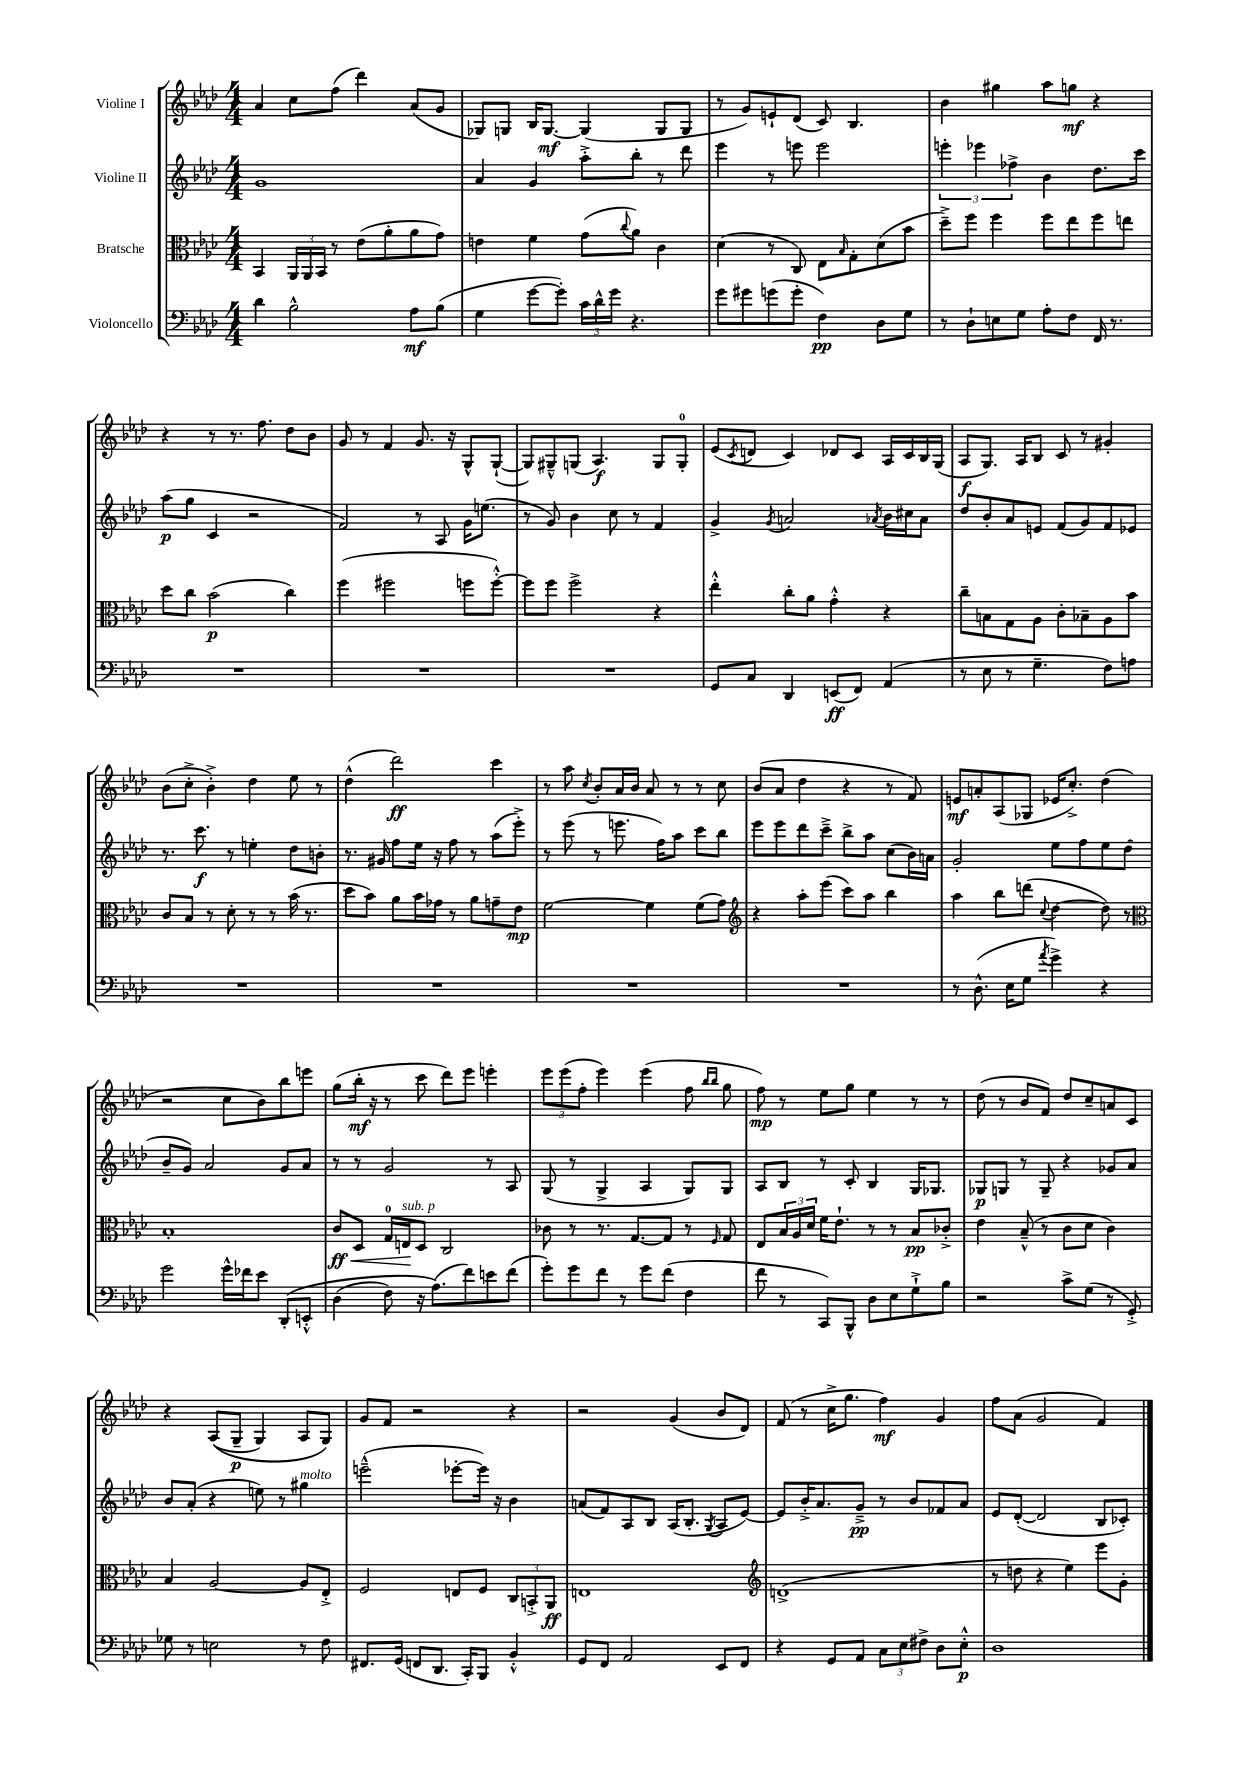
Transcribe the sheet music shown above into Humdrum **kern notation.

**kern	**kern	**kern	**kern
*staff4	*staff3	*staff2	*staff1
*clefF4	*clefC3	*clefG2	*clefG2
*k[b-e-a-d-]	*k[b-e-a-d-]	*k[b-e-a-d-]	*k[b-e-a-d-]
*M4/4	*M4/4	*M4/4	*M4/4
4d-	4BB-	1g	4a-
2B-^^	24AA-	.	8cc
.	24AA-	.	.
.	24BB-	.	.
.	8r	.	(8ff
.	(8e-	.	4ddd-)
.	8a-'	.	.
8A-	8a-	.	(8a-
(8B-	8g)	.	8g
=	=	=	=
4G	4e	4a-	8G-)
.	.	.	8G
[8g	4f	4g	16B-
.	.	.	[8.G
8g'])	.	.	.
24c	(8g	8aa-'^	(4G]
24d-^^	.	.	.
24g	.	.	.
.	8qqcc	.	.
4.r	8a-)	8bb-'	.
.	4c	8r	8G
.	.	8ddd-	8G
=	=	=	=
8g	(4d-	4eee-	8r
8g#	.	.	8g)
(8g	8r	8r	8e`
8g'	8C)	8eee	(8d-
4F)	8E-	2eee	8c)
.	16qqB-	.	.
.	8G'	.	4.B-
8D-	(8d-	.	.
8G	8b-	.	.
=	=	=	=
8r	8dd-~^)	6eee'	4b-
8D-`	8ff	.	.
.	.	6eee-	.
8E	4ff	.	4gg#
.	.	6ff-^	.
8G	.	.	.
8A-'	8ff	4b-	8aa-
8F	8ee-	.	8gg
16FF	8ff	8.dd-	4r
8.r	.	.	.
.	8ee	.	.
.	.	16ccc	.
=	=	=	=
1r	8dd-	(8aa-	4r
.	8cc	8gg	.
.	(2b-	4c	8r
.	.	.	8.r
.	.	2r	.
.	.	.	8.ff
.	4cc)	.	8dd-
.	.	.	8b-
=	=	=	=
1r	(4ff	2f)	8g
.	.	.	8r
.	2ff#	.	4f
.	.	8r	8.g
.	.	8A-	.
.	.	.	16r
.	8ff	16g	8G^^
.	.	(8.ee	.
.	[8ff'^^)	.	([8G`
=	=	=	=
1r	8ff]	8r	8G])
.	8ff	8g)	8G#~^^
.	2ff^	4b-	(8G
.	.	.	4.A-)
.	.	8cc	.
.	.	8r	.
.	4r	4f	8G
.	.	.	8G'
=	=	=	=
8GG	4ee-'^^	4g^	(8e-
.	.	.	8qc
8C	.	.	8d
.	.	8qg	.
4DD-	8cc'	2a	4c)
.	8a-	.	.
(8EE	4g'^^	.	8d-
8FF)	.	.	8c
.	.	8qa-	.
(4AA-	4r	16b-	16A-
.	.	16cc#	16c
.	.	8a-	16B-
.	.	.	(16G
=	=	=	=
8r	8cc~	8dd-	8A-
8E-	8B	8b-'	8.G)
8r	8G	8a-	.
.	.	.	16A-
4.G~	8A-	8e	8B-
.	8c'	(8f	8c
.	8B-~	8g)	8r
8F)	8A-	8f	4g#'
8A	8b-	8e-	.
=	=	=	=
1r	8c	8.r	(8b-
.	8B-	.	8cc'^
.	.	8.ccc	.
.	8r	.	4b-'^)
.	8d-'	8r	.
.	8r	4ee'	4dd-
.	8r	.	.
.	(16b-	8dd-	8ee-
.	8.r	.	.
.	.	8b'	8r
=	=	=	=
1r	8dd-	8.r	(4dd-^^
.	8b-)	.	.
.	.	16g#	.
.	8a-	8ff	2ddd-)
.	16b-	16ee-	.
.	16g-	16r	.
.	8r	8ff	.
.	8a-	8r	.
.	8g~	(8aa-	4ccc
.	8e-	8eee-'^)	.
=	=	=	=
1r	[2f	8r	8r
.	.	(8eee-	8aa-
.	.	.	8qcc
.	.	8r	8b-'
.	.	8.eee	16a-
.	.	.	16b-
.	4f]	.	8a-
.	.	16ff)	.
.	.	8aa-	8r
.	(8f	8ccc	8r
.	8g)	8bb-	8cc
=	=	=	=
*	*clefG2	*	*
1r	4r	8eee-	(8b-
.	.	8eee-	8a-
.	8aa-'	8ddd-	4dd-
.	(8eee-	8ccc~^	.
.	8ccc)	8bb-^	4r
.	8aa-	8aa-	.
.	4bb-	(8cc	8r
.	.	16b-)	8f)
.	.	16a	.
=	=	=	=
8r	4aa-	2g'	8e
(8.D-^^	.	.	8a'
.	8bb-	.	(8A-
16E-	.	.	.
8G	(8ddd	.	8G-
8qa-	8qqcc	.	.
4g^)	[4dd-	8ee-	16e-
.	.	.	8.cc'^)
.	.	8ff	.
4r	8dd-])	8ee-	(4dd-
.	8r	(8dd-	.
=	=	=	=
*	*clefC3	*	*
2g	1B-'	8b-~	2r
.	.	8g)	.
.	.	2a-	.
16g^^	.	.	8cc
16f-	.	.	.
8e-	.	.	8b-)
&(8DD-'	.	8g	8bb-
8EE'^^	.	8a-	8eee
=	=	=	=
(4D-	8c	8r	(8gg
.	8D-	8r	16bb-'
.	.	.	16r
8F)	16G	2g	8r
.	16E	.	.
16r	8D-	.	8ccc
(8.A-&)	.	.	.
.	2C	.	8ddd-)
8f)	.	.	8eee-
8e	.	8r	4eee'
(8f	.	8A-	.
=	=	=	=
8g')	8c-	(8G	12eee-
.	.	.	(12eee-
8g	8r	8r	.
.	.	.	12ff'
8f	8.r	4G^	4eee-)
8r	.	.	.
.	[8.G	.	.
8g	.	4A-	(4eee-
(8f	8G]	.	.
4F	8r	8G)	8ff
.	.	.	16qqbb-
.	16qqF	.	16qqbb-
.	8G	8G	8gg
=	=	=	=
8f	8E-	8A-	8ff)
8r	24B-	8B-	8r
.	24A-	.	.
.	24d-	.	.
8CC)	16f	8r	8ee-
.	8.e-`	.	.
8BBB-^^	.	8c'	8gg
8D-	8r	4B-	4ee-
8E-	8r	.	.
8G`^	8B-	16G	8r
.	.	8.G-	.
8B-	8c-'^	.	8r
=	=	=	=
2r	4e-	8G-	(8dd-
.	.	8G	8r
.	(8B-~^^	8r	8b-
.	8r	8G~	8f)
8c^	8c	4r	8dd-
(8G	8d-	.	8cc~
8r	4c)	8g-	8a
8GG'^)	.	8a-	8c
=	=	=	=
8G-	4B-	8b-	4r
8r	.	(8a-'	.
2E	[2A-	4r	&((8A-
.	.	.	8G~
.	.	8ee)	4G)
.	.	8r	.
8r	8A-]	4gg#	8A-
8F	8E-'^	.	8G&)
=	=	=	=
8.FF#	2F	(2eee~^^	8g
.	.	.	8f
(16GG	.	.	.
8FF	.	.	2r
8.DD-	.	.	.
.	8E	[8eee-'	.
16CC')	.	.	.
8BBB-	8F	16eee-])	.
.	.	16r	.
4BB-'^^	12C	4b-	4r
.	12BB'^	.	.
.	12AA-	.	.
=	=	=	=
8GG	1E	(8a	2r
8FF	.	8f)	.
2AA-	.	8A-	.
.	.	8B-	.
.	.	(16A-	(4g
.	.	8.B-'	.
.	.	8qG	.
8EE-	.	8A-	8b-
8FF	.	[8e-)	8d-)
=	=	=	=
*	*clefG2	*	*
4r	(1d^	8e-]	(8f
.	.	16b-'^	8r
.	.	8.a-	.
8GG	.	.	16cc^
.	.	.	8.gg
8AA-	.	8g~^	.
12C	.	8r	4ff)
12E-	.	.	.
.	.	8b-	.
12F#^	.	.	.
8D-	.	8f-	4g
8E-'^^	.	8a-	.
=	=	=	=
1D-	8r	8e-	8ff
.	8dd	([8d-'	(8a-
.	4r	2d-]	2g
.	4ee-)	.	.
.	8eee-	8B-	4f)
.	8g'	8c-')	.
==	==	==	==
*-	*-	*-	*-
